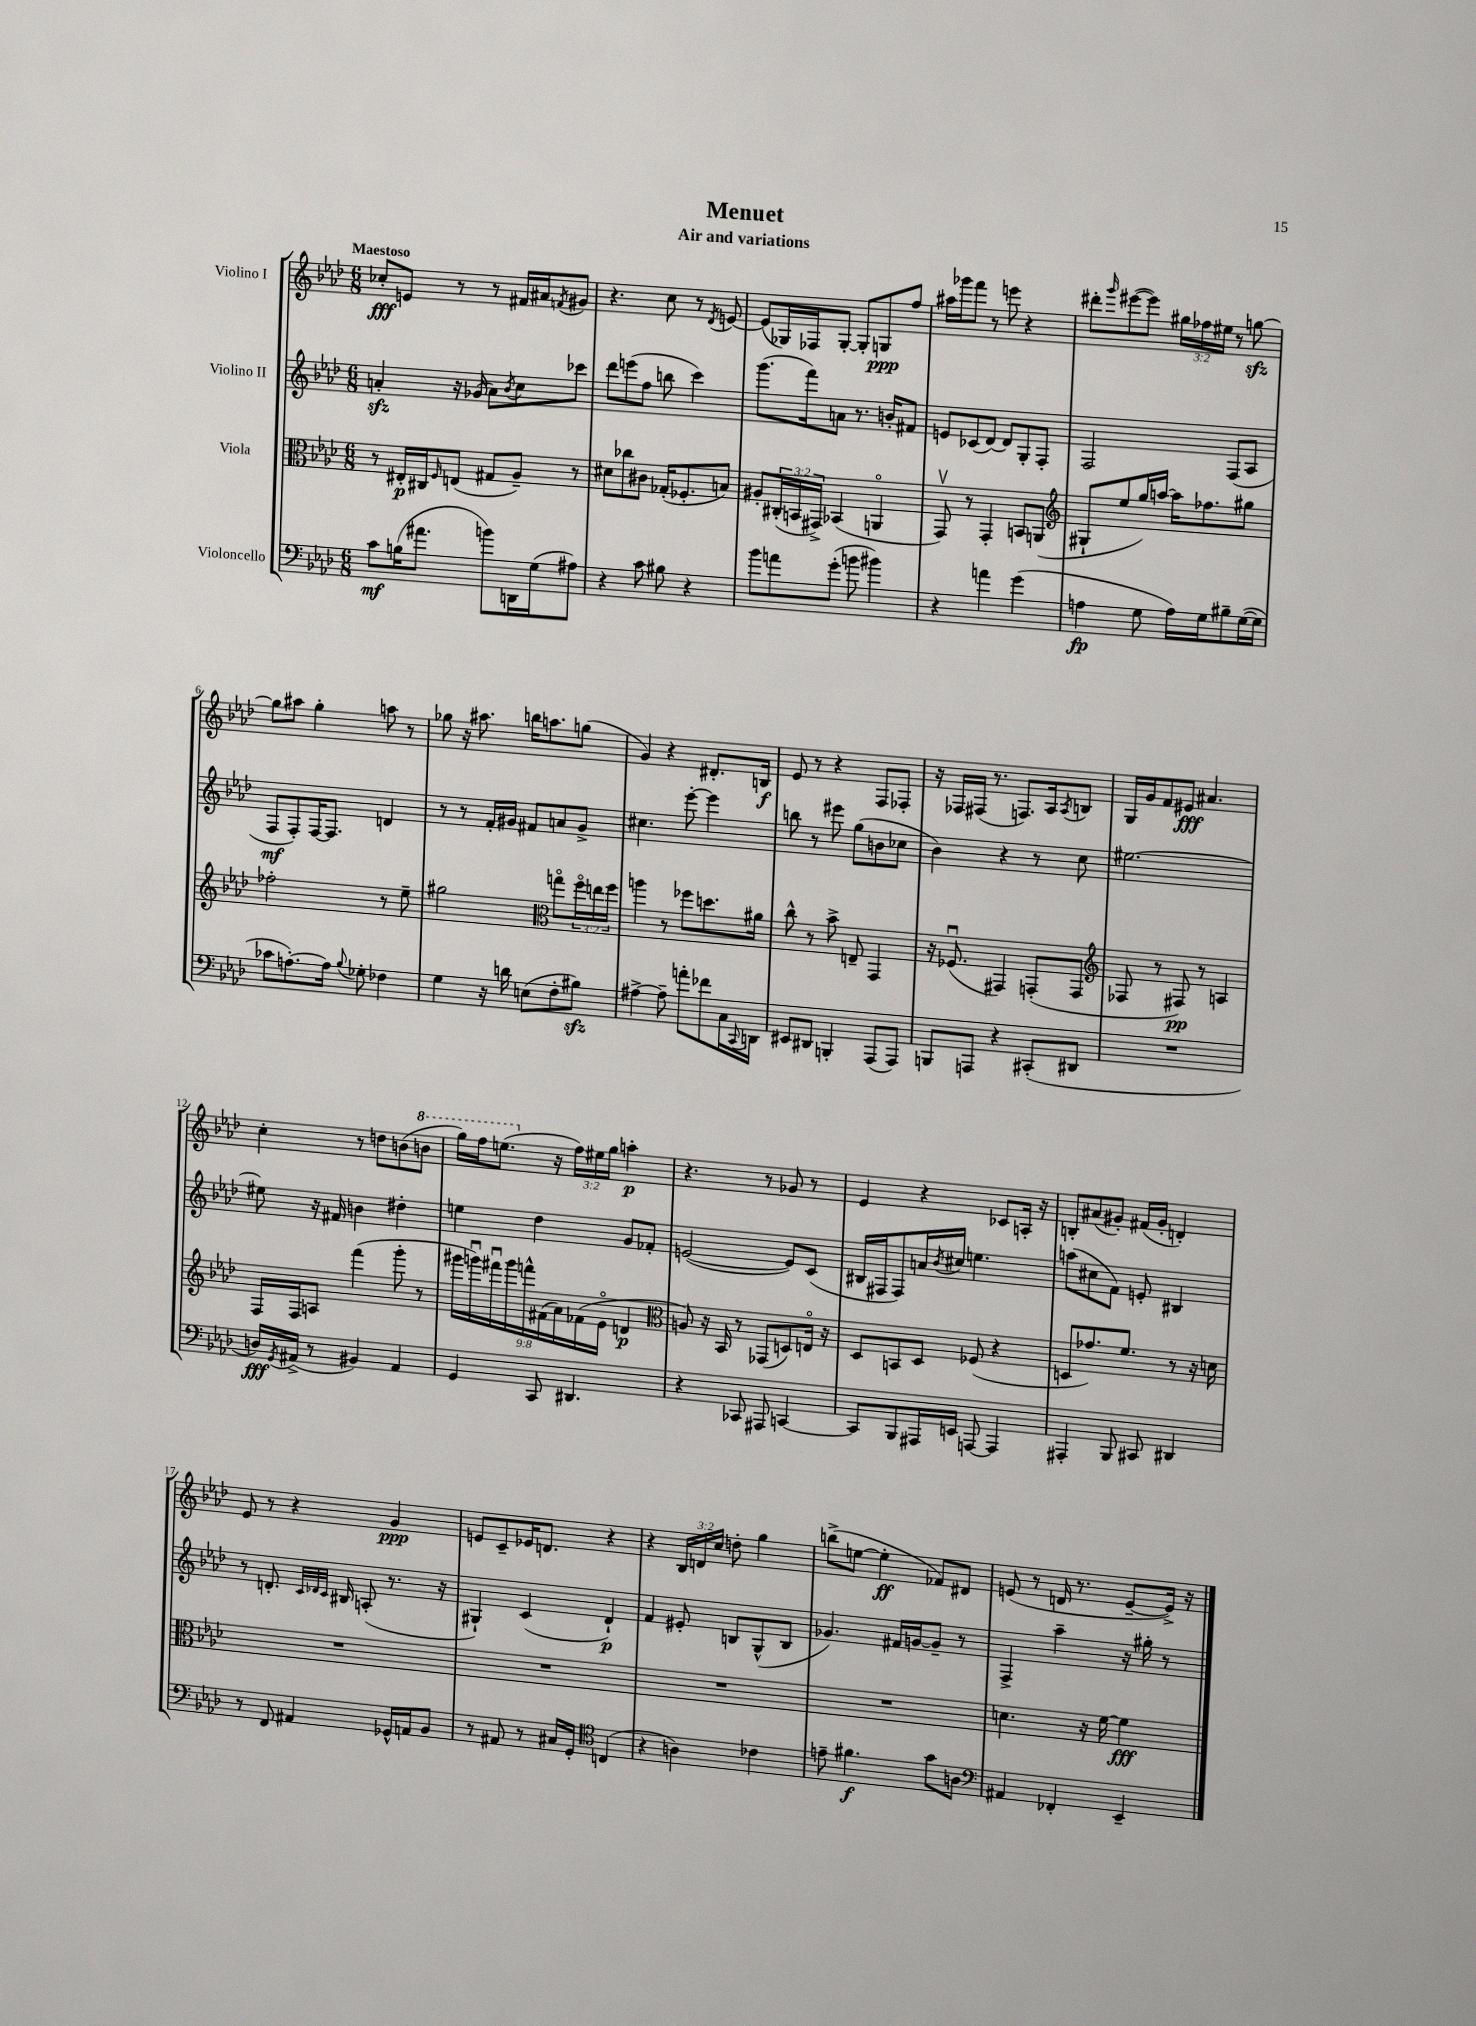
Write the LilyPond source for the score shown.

\header { title = "Menuet" subtitle = "Air and variations" }
<<
\new StaffGroup <<
\new Staff = "s0" \with { instrumentName = "Violino I" } {
    \clef treble \key aes \major \numericTimeSignature \time 6/8 \override Staff.TupletNumber.text = #tuplet-number::calc-fraction-text \tempo "Maestoso"
    ces''8-.\fff e'8 r8 r8 fis'16 ais'16 \acciaccatura { f'8 } gis'8 |
    r4. c''8 r8 \acciaccatura { des'8 } e'8~ |
    e'8( ges16) fes16 ges8~-. ges8-. g8\ppp f''8 |
    ais''16 ges'''16 f'''8 r8 e'''8 r4 |
    dis'''8-. \grace { g'''16 } eis'''8~( eis'''8) \tuplet 3/2 { gis''16 fes''16 eis''16 } r8 g''8~\sfz |
    g''8 ais''8 g''4-. a''8 r8 |
    ges''8 r16 ais''8. b''16 a''8. g''8( |
    g'4) r4 dis'8.-. b16\f |
    ees'8 r8 r4 f8 fes8-. |
    r16 fes16 fis16( r8. f8.) aes16 \acciaccatura { aes8 } b8 |
    g16 g'16 f'8 eis'8\fff ais'4. |
    c''4-. r8 d''8 b'8( \ottava #1 b''8 |
    g'''16) f'''16 e'''8.( \ottava #0 r16 \tuplet 3/2 { f''16) eis''16 g''16 } a''4-.\p |
    r4. r8 ges'8 r8 |
    ees'4 r4 ces'8 a16-. r16 |
    b8-. ais'8( gis'8-.) fis'16( gis'16-. d'4-.) |
    ees'8 r8 r4 g'4\ppp |
    e'8 c'8-- ees'16 d'8. r4 |
    r4 \tuplet 3/2 { bes16 d'16 c''16 } d''8-. g''4 |
    b''8->( e''8~ e''4-.\ff fes'8) dis'8 |
    e'8( r8 d'16 r8. e'8~-- e'16->) r16 \bar "|." |
}
\new Staff = "s1" \with { instrumentName = "Violino II" } {
    \clef treble \key aes \major \numericTimeSignature \time 6/8
    a'4-.\sfz r16 ges'16( a'8) \acciaccatura { bes'8 } c''8 ces'''8 |
    des'''8 e'''8( f''8 b''8 c'''4) |
    g'''8.( f'''16) a'8 r8. b'16-. fis'8 |
    e'8 ces'8( des'8~) des'8 g8-. f8-. |
    f2 f8( aes8 |
    f8\mf f8-.) f16~ f8. d'4 |
    r8 r8 f'16-. gis'16 fis'8 a'8 gis'8-> |
    cis''4. ees'''8~-. ees'''4 |
    b''8 r8 eis'''8 g''8( b'8 ces''8 |
    bes'4) r4 r8 c''8 |
    eis''2.~ |
    eis''8 r16 fis'16 b'4 dis''4-. |
    e''4 des''4 g'8 fes'8-. |
    e'2~( e'8) c'8( |
    bis16 fis16 fis8) a'16 \acciaccatura { bes'8 } cis''16 e''4. |
    a''8( cis''8 f'8) e'8-. bis4 |
    r8 d'8.-. \grace { c'32 des'32 c'32 } bis16 a8-.( r8. r16 |
    gis4-!) c'4( des'4-!\p) |
    f'4 eis'8-. b8 g8-^( b8 |
    ges'4.) fis'16 g'16~ g'8-- r8 |
    f4-> aes''4-- r16 gis''16-. r8 \bar "|." |
}
\new Staff = "s2" \with { instrumentName = "Viola" } {
    \clef alto \key aes \major \numericTimeSignature \time 6/8 \override Staff.TupletNumber.text = #tuplet-number::calc-fraction-text
    r8 eis16-.\p cis16 \grace { f16 } e8( gis8 aes8--) r8 |
    dis'8 ces''8 cis'8 ges16-.( fes8.-. b8) |
    ais8-. \tuplet 3/2 { cis16-.( b,16 gis,16->) } bes,4( a,4\flageolet |
    g,8\upbow) r8 g,4-. b,8 a,8( |
    \clef treble gis8-! ees''8 g''16) a''16~ a''16 fes''8. gis''8 |
    fes''2-. r8 ees''8-- |
    gis''2 \clef alto g''8\flageolet \tuplet 3/2 { f''16\flageolet e''16 f''16 } |
    a''4 r8 fes''8 d''8. ais'16 |
    c''8-^ r8 bes'8-> e8-- g,4 |
    r16 fes8.\downbow( gis,4) g,8-.( g,8 |
    \clef treble fes8 r8 fis8\pp) r8 a4 |
    f16 f16 a8 f'''4( g'''8-. r8 |
    \tuplet 9/8 { gis'''16 g'''16\downbow) fis'''16\downbow g'''16 f'''16-^ fis'16( aes'16) fes'16( ees'16\flageolet } d'4\p |
    \clef alto a8) r16 bes,16 r8 ges,8( d8) e16\flageolet r16 |
    des8 b,8 des8 fes8( r4 |
    d8 ges'8.) f'8. r8 r16 d'16 |
    R2. |
    R2. |
    R2. |
    R2. |
    d'4. r16 f'16~ f'4\fff \bar "|." |
}
\new Staff = "s3" \with { instrumentName = "Violoncello" } {
    \clef bass \key aes \major \numericTimeSignature \time 6/8
    c'8\mf b16( ais'8. b'8) d,16 g16( ais8) |
    r4 c'8 bis8 r4 |
    bes'8 a'8 g'8-.( b'8 bis'4) |
    r4 a'4 g'4( |
    a4\fp g8 a16) g16 bis8-- g16~( g16 |
    ces'8 a8.~-.) a16 \appoggiatura { bes8 } ges8-. fes4 |
    g4 r16 d'16 e8( f8-. bis8\sfz) |
    ais4~-> ais8-- a'8-. fes'8 c16 \appoggiatura { c,8 } d,16 |
    eis,8 dis,8 b,,4-. aes,,8( aes,,8) |
    b,,8 a,,8 r4 cis,8-.( dis,8 |
    R2. |
    d16\fff) \acciaccatura { g,8 } ais,16->( r8 bis,4) ais,4 |
    g,4 c,8 dis,4. |
    r4 ces,8 ais,,8 c,4~ |
    c,8 bes,,8 ais,,16 e,16 a,,8~ a,,4 |
    ais,,4-. bes,,8 cis,8 dis,4 |
    r8 f,8 ais,4 ges,16-^ a,16 bes,8 |
    r8 ais,8 r8 cis16 g,16-. \clef tenor c4( |
    r4 a4) ces'4 |
    e'8-- fis'4.\f g'8 a8 |
    \clef bass ais,4 fes,4-. ees,4-- \bar "|." |
}
>>
>>
